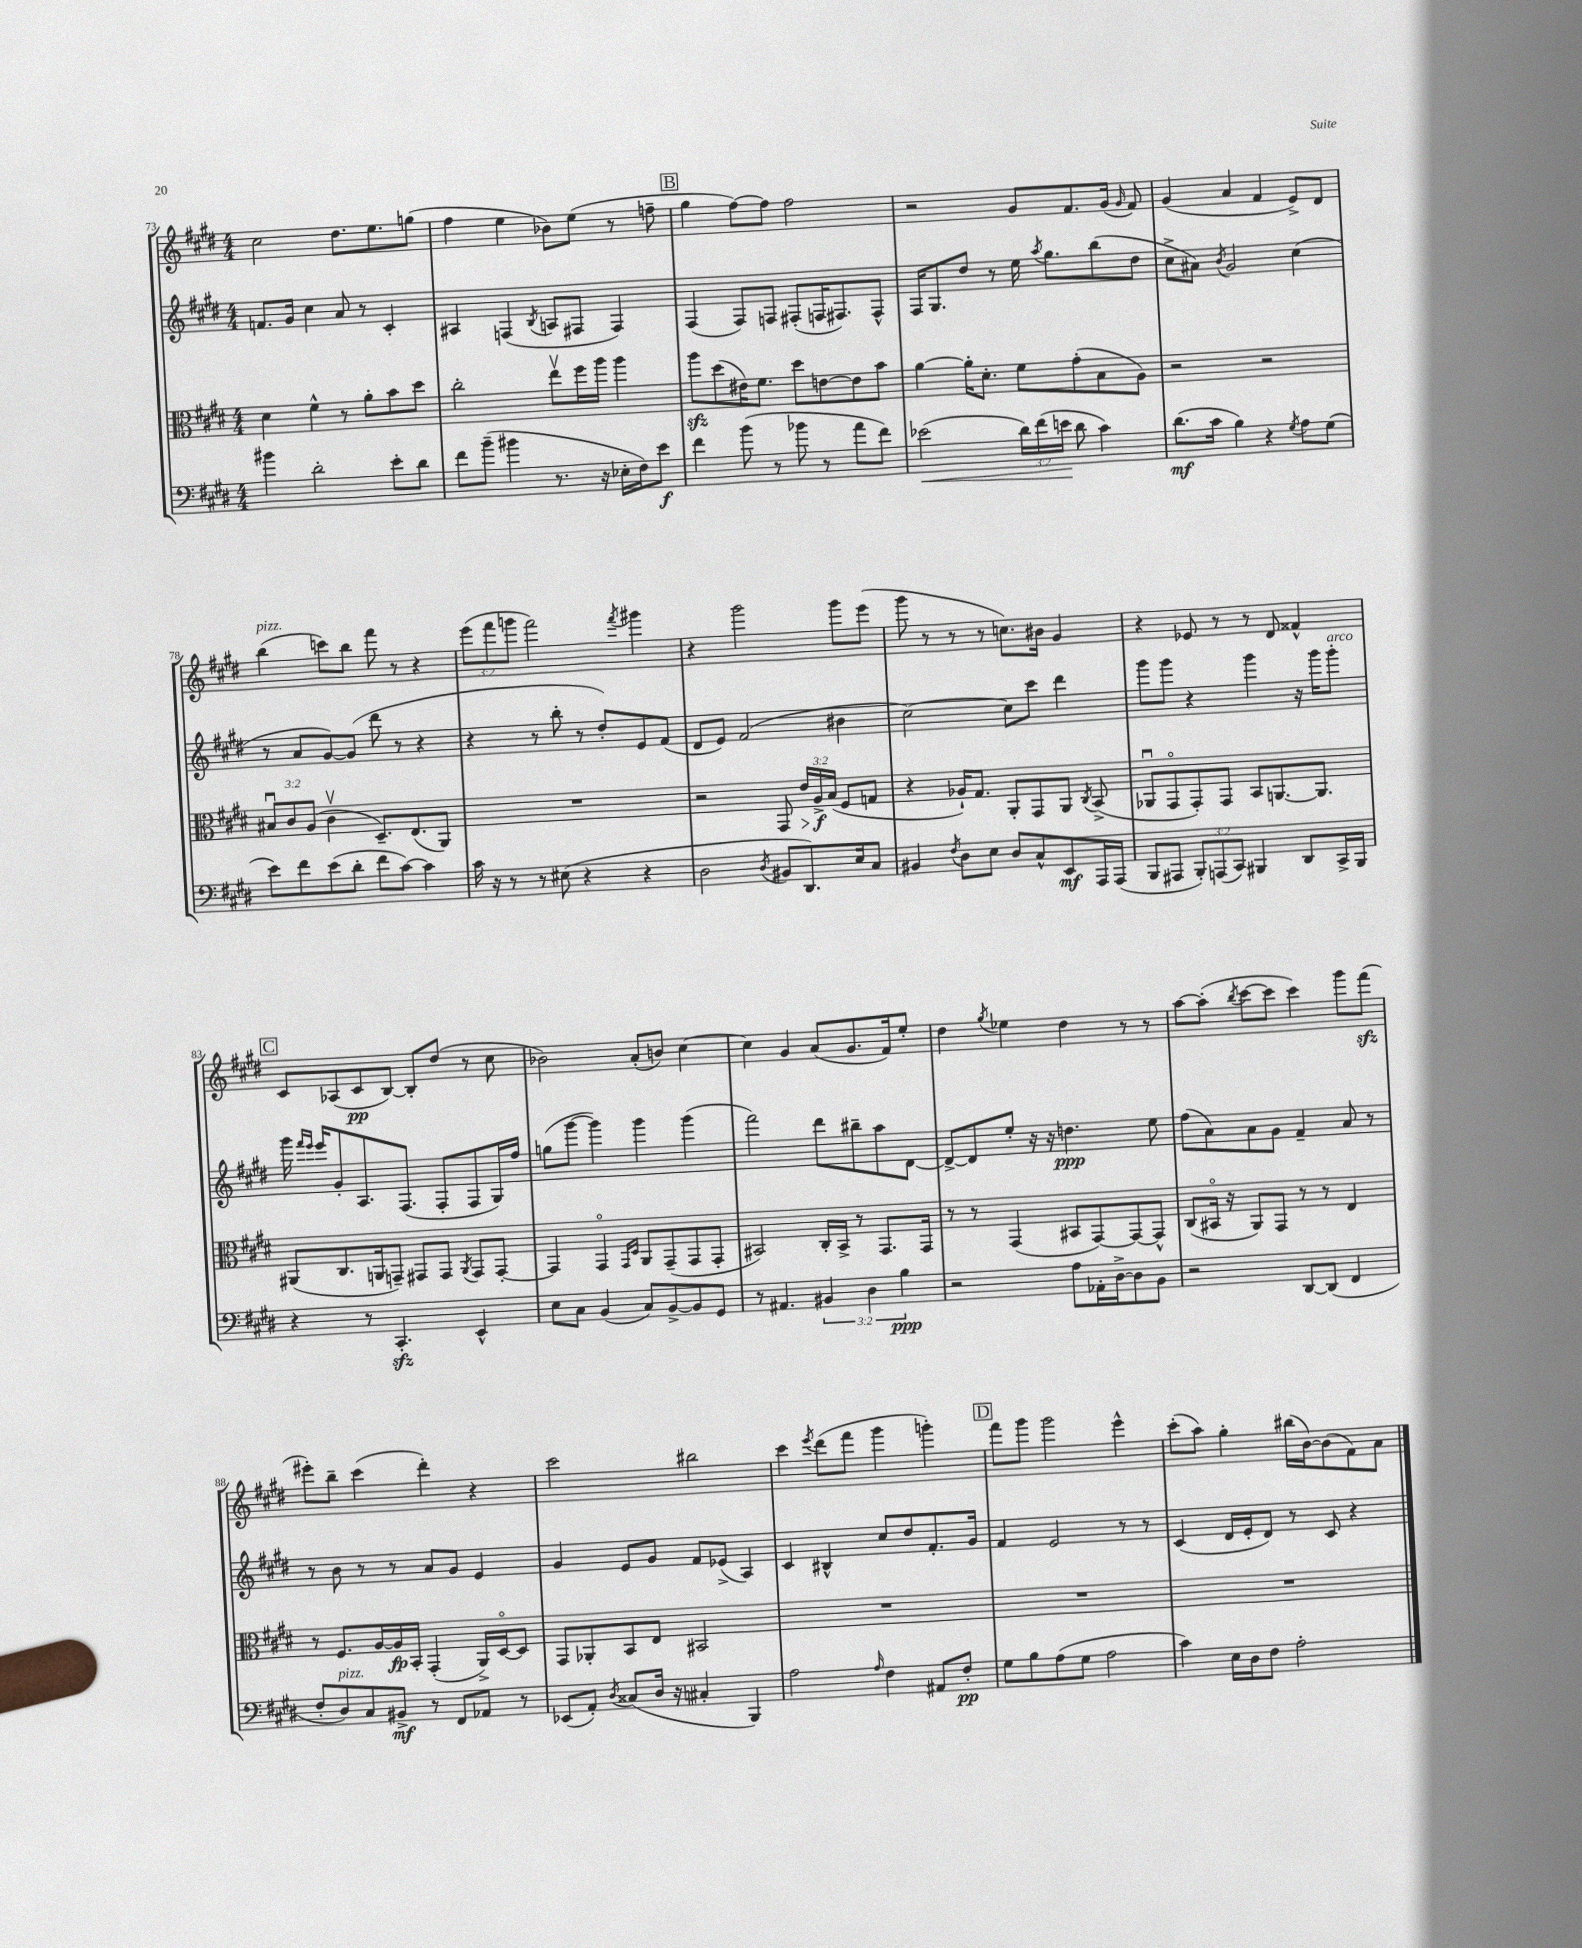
<<
\new StaffGroup <<
\new Staff = "s0" {
    \clef treble \key e \major \numericTimeSignature \time 4/4 \override Staff.TupletNumber.text = #tuplet-number::calc-fraction-text
    \autoBeamOff cis''2 dis''8.[ e''8. g''8]( |
    fis''4 e''4 bes'8[) e''8]( r8 f''8-- |
    \mark \markup { \box "B" } gis''4 fis''8[~) fis''8] fis''2 |
    r2 gis'8[ fis'8. gis'16]( \grace { gis'16 } fis'8) |
    gis'4( a'4 fis'4 e'8[->) dis'8] |
    b''4^\markup { \italic "pizz." }( c'''8[) b''8] fis'''8 r8 r4 |
    \tuplet 3/2 { e'''8[( fis'''8 g'''8] } fis'''2) \acciaccatura { fis'''8 } gis'''4 |
    r4 gis'''2 gis'''8[ e'''8]( |
    gis'''8 r8 r8 r8 c''8.[) bis'16] gis'4 |
    r4 ees'8 r8 r8 dis'8 fisis'4-^ |
    \mark \markup { \box "C" } cis'8[ aes8( cis'8\pp b8]~) b8[-. dis''8]( r8 cis''8 |
    bes'2) a'8[-.( b'8]) cis''4~ |
    cis''4 gis'4 a'8[( gis'8. fis'16) e''8]-. |
    dis''4 \acciaccatura { gis''8 } ees''4 dis''4 r8 r8 |
    a''8[~ a''8]-.( \acciaccatura { b''8 } cis'''8[~ cis'''8] cis'''4) gis'''8[ fis'''8]\sfz( |
    eis'''8[-.) b''8]-- cis'''4( dis'''4-.) r4 |
    cis'''2 bis''2 |
    cis'''4 \acciaccatura { e'''8 } dis'''8[( fis'''8] gis'''4 g'''4-.) |
    \mark \markup { \box "D" } fis'''8[ gis'''8] gis'''2 e'''4-^ |
    cis'''8[-.( a''8]) gis''4-. bis''16[( b'16~) b'8( fis'8) a'8] \bar "|." |
}
\new Staff = "s1" {
    \clef treble \key e \major \numericTimeSignature \time 4/4
    \autoBeamOff f'8.[ gis'16] cis''4 a'8 r8 cis'4-. |
    ais4 f4( \acciaccatura { b8 } a8[ fis8] fis4) |
    \mark \markup { \box "B" } fis4( fis8[) f8] fis8[-.( f16 fis8.) fis8]-^ |
    fis16[ gis8. dis''8] r8 e''16 \acciaccatura { a''8 } gis''8.[ b''8( dis''8] |
    cis''8[-> ais'8]) \acciaccatura { b'8 } gis'2 cis''4( |
    r8 a'8[ gis'8~) gis'8]( dis'''8 r8 r4 |
    r4 r8 b''8-. r8 dis''8[-.) e'8 fis'8]( |
    dis'8[ e'8]) fis'2( bis'4 |
    cis''2~) cis''8[ cis'''8] dis'''4 |
    gis'''8[ gis'''8] r4 gis'''4 r16 gis'''16[ gis'''8]-.^\markup { \italic "arco" } |
    \mark \markup { \box "C" } gis'''16 \grace { fis'''16[ e'''16] } e'''16[ gis'8-. a8. fis8.]( fis8[-. fis8 gis16) fis''16] |
    g''8[( gis'''8]~ gis'''4) gis'''4 gis'''4( |
    fis'''2) dis'''8[ bis''8-- a''8 dis'8]~ |
    dis'8[~-> dis'8 e''8]-. r16 r16 d''4.\ppp e''8 |
    fis''8[( a'8) a'8 gis'8] fis'4-- a'8 r8 |
    r8 b'8 r8 r8 a'8[ gis'8] e'4 |
    gis'4 e'8[ gis'8] fis'8[ ees'8]->( a4) |
    cis'4 bis4-^ cis''8[ dis''8 fis'8.-. gis'16] |
    \mark \markup { \box "D" } fis'4 e'2 r8 r8 |
    cis'4( dis'16[ e'16-. dis'8]) r8 cis'8 r4 \bar "|." |
}
\new Staff = "s2" {
    \clef alto \key e \major \numericTimeSignature \time 4/4 \override Staff.TupletNumber.text = #tuplet-number::calc-fraction-text
    \autoBeamOff dis'4 fis'4-^ r8 a'8[-. b'8 dis''8] |
    cis''2-. e''8[\upbow fis''16 a''16] a''4 |
    \mark \markup { \box "B" } a''8[\sfz dis''8( eis'16) fis'8.] dis''8[ e'8~ e'8 b'8] |
    a'4~ a'16[-. dis'8.]-. fis'8[ gis'8-.( b8 a8]) |
    r2 r2 |
    \tuplet 3/2 { bis8[\downbow cis'8 a8]( } cis'4\upbow dis8.[--) e8.( a,8]) |
    R1 |
    r2 gis,8 \tuplet 3/2 { e'16[\> a16->\f\! b16]( } fis8[ g8] |
    r4 aes16[-!) gis8.] a,8[-. gis,8 a,8] \acciaccatura { cis8 } b,8->( |
    aes,8[\downbow gis,8\flageolet gis,8-.) gis,8] b,8[ a,8.~ a,8.] |
    \mark \markup { \box "C" } ais,8[( cis8. a,16 g,8]--) gis,8[ gis,8] \acciaccatura { a,8 } gis,8[ gis,8]~-. |
    gis,4 gis,4\flageolet \grace { gis,16[ dis16] } a,8[ gis,8--( gis,8 gis,8]-. |
    bis,2) cis16[-. bis,16]-> r8 gis,8.[ gis,16] |
    r8 r8 gis,4( bis,8[ gis,8~) gis,8~ gis,8]-^ |
    cis8[( bis,16]\flageolet r16 a,8[) gis,8] r8 r8 e4 |
    r8 fis8.[ a16~ a16\fp b,16]-. gis,4-.( a,16[->) dis16~\flageolet dis8] |
    gis,8[ aes,8-. b,8 e8] bis,2 |
    R1 |
    \mark \markup { \box "D" } R1 |
    R1 \bar "|." |
}
\new Staff = "s3" {
    \clef bass \key e \major \numericTimeSignature \time 4/4 \override Staff.TupletNumber.text = #tuplet-number::calc-fraction-text
    \autoBeamOff bis'4 dis'2-. e'8[-. dis'8] |
    fis'8[ b'8]--( bis'4 r8. r16 ees16[-. fis16) e'8]\f |
    \mark \markup { \box "B" } fis'4 b'8( r8 bes'8 r8 a'8[ fis'8]) |
    ees'2\<( \tuplet 3/2 { dis'16[) fis'16( e'16]\! } dis'8 cis'4) |
    dis'8.[\mf( cis'16] b4) r4 \acciaccatura { gis8 } a8[ gis8]( |
    e'8[) fis'8 e'8( dis'8]-. fis'8[ cis'8]~) cis'4 |
    cis'16 r16 r8 r8 eis8( r4 r4 |
    dis2 \acciaccatura { dis8 } bis,8[ dis,8.) e16 cis8] |
    bis,4 \acciaccatura { fis8 } dis8[ e8] dis8[ cis8-^ e,8\mf a,,16 a,,16]( |
    b,,8[ ais,,8] \tuplet 3/2 { b,,8[-.) a,,8( cis,8]) } bis,,4 dis,8[ cis,16-> bis,,16] |
    \mark \markup { \box "C" } r4 r8 cis,4.-.\sfz e,4-^ |
    e8[ cis8] b,4( cis8[) b,8~-> b,8 gis,8] |
    r8 ais,4. \tuplet 3/2 { bis,4 dis4 b4\ppp } |
    r2 a8[ aes,16-. dis16~-> dis8 b,8] |
    r2 dis,8[~ dis,8]( fis,4 |
    fis8[-. dis8^\markup { \italic "pizz." }) cis8 bis,8]->\mf r8 fis,8[ aes,8] r8 |
    ees,8[( a,8]-.) \acciaccatura { dis8 } cisis8[( dis16] r16 cis4-. b,,4) |
    a2 \grace { a16 } fis4 ais,8[ fis8]-.\pp |
    \mark \markup { \box "D" } gis8[ b8 a8( gis8] a2 |
    cis'4) e16[ dis16 fis8] a2-. \bar "|." |
}
>>
>>
\layout { \context { \Score currentBarNumber = #73 } }
